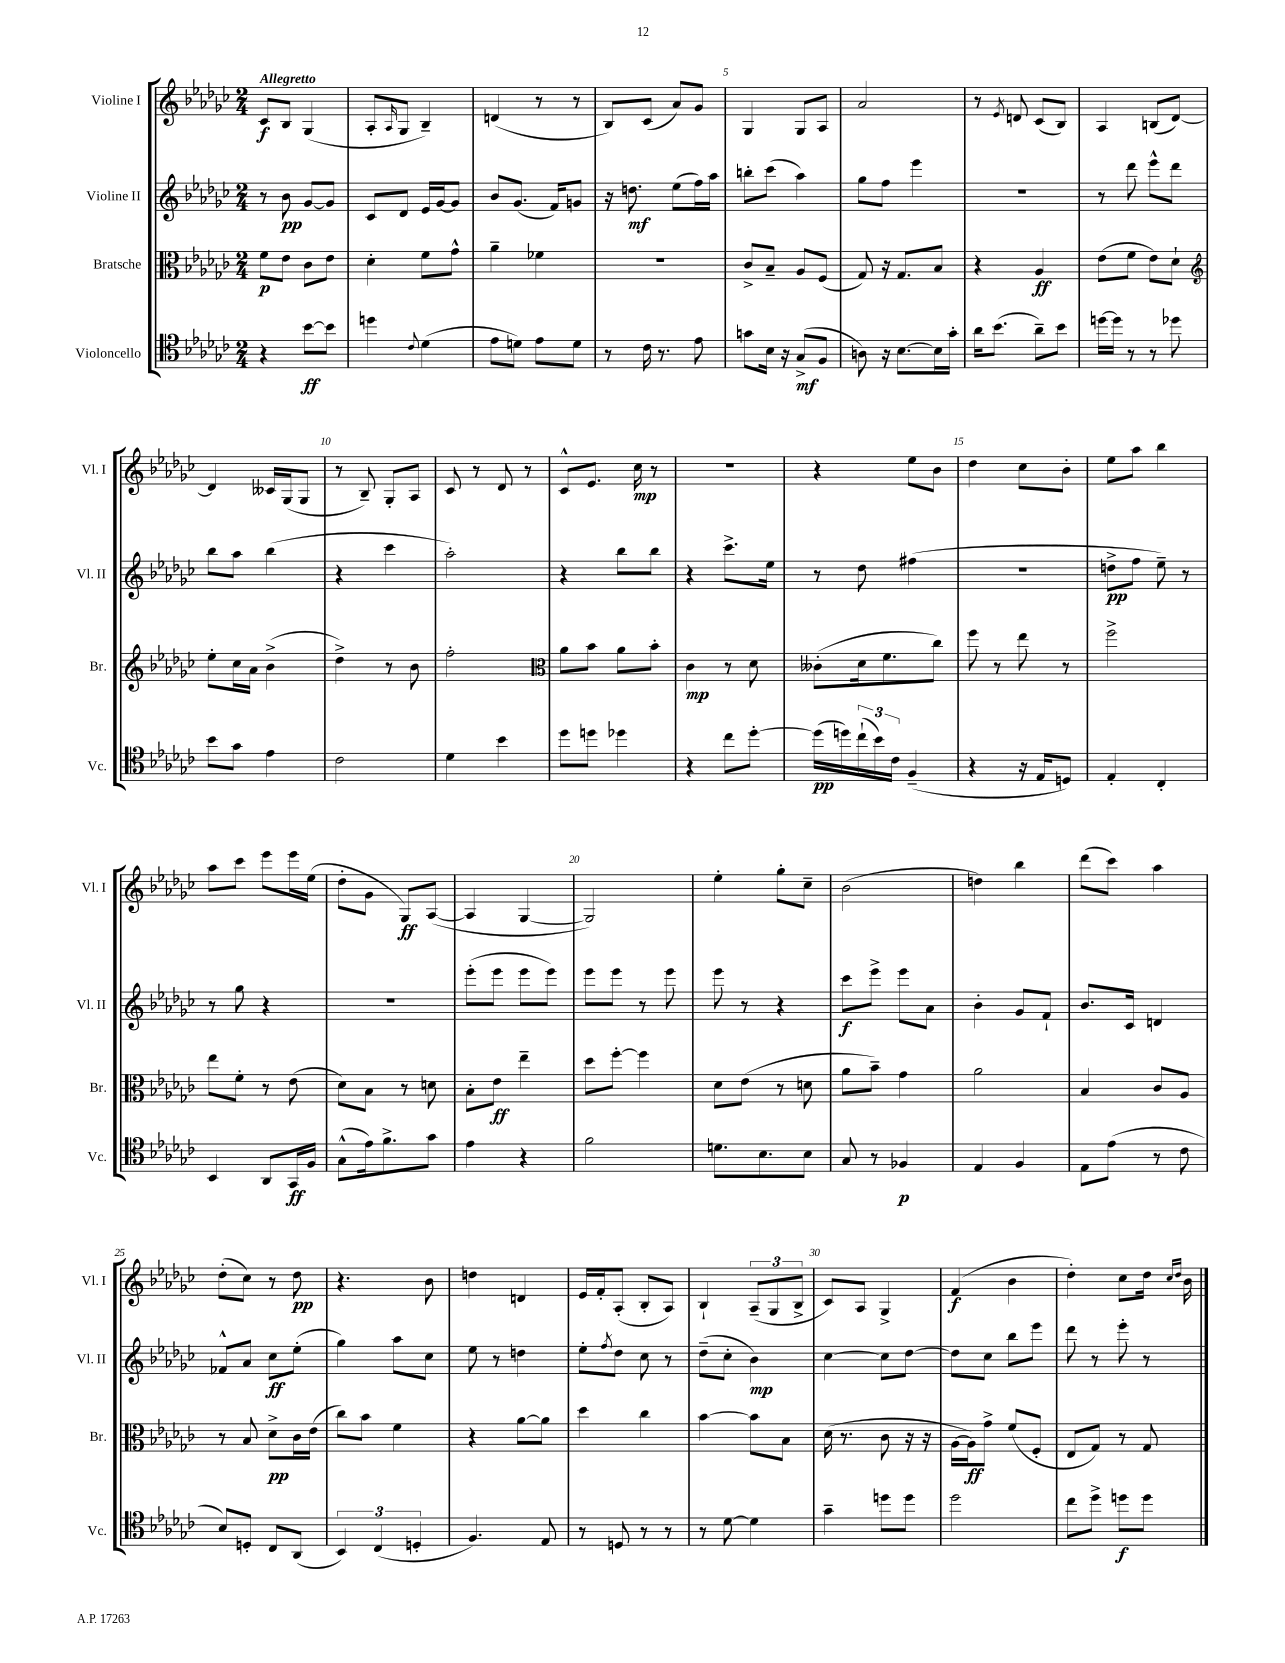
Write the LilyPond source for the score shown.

<<
\new StaffGroup <<
\new Staff = "s0" \with { instrumentName = "Violine I" shortInstrumentName = "Vl. I" } {
    \clef treble \key ges \major \numericTimeSignature \time 2/4 \tempo "Allegretto"
    ces'8\f bes8 ges4( |
    aes8-. \grace { aes16 } ges8 bes4--) |
    d'4( r8 r8 |
    bes8) ces'8( aes'8) ges'8 |
    ges4 ges8 aes8 |
    aes'2 |
    r8 \acciaccatura { ees'8 } d'8 ces'8( bes8) |
    aes4 b8( des'8~) |
    des'4 ceses'16 ges16( ges8 |
    r8 bes8--) ges8-. aes8 |
    ces'8 r8 des'8 r8 |
    ces'8-^ ees'8. ces''16\mp r8 |
    R2 |
    r4 ees''8 bes'8 |
    des''4 ces''8 bes'8-. |
    ees''8 aes''8 bes''4 |
    aes''8 ces'''8 ees'''8 ees'''16 ees''16( |
    des''8-. ges'8 ges8\ff) aes8~( |
    aes4 ges4~ |
    ges2) |
    ees''4-. ges''8-. ces''8-- |
    bes'2( |
    d''4) bes''4 |
    des'''8( ces'''8) aes''4 |
    des''8-.( ces''8) r8 des''8\pp |
    r4. bes'8 |
    d''4 d'4 |
    ees'16 f'16-. aes8-.( bes8-. aes8) |
    bes4-! \tuplet 3/2 { aes8--( ges8 bes8-> } |
    ces'8) aes8 ges4-> |
    f'4\f( bes'4 |
    des''4-.) ces''8 des''16 \grace { ces''16 des''16 } bes'16 \bar "|." |
}
\new Staff = "s1" \with { instrumentName = "Violine II" shortInstrumentName = "Vl. II" } {
    \clef treble \key ges \major \numericTimeSignature \time 2/4
    r8 bes'8\pp ges'8~ ges'8 |
    ces'8 des'8 ees'16 ges'16~ ges'8 |
    bes'8 ges'8.( f'16) g'8 |
    r16 d''8.\mf ees''8( f''16) aes''16 |
    b''8-. ces'''8( aes''4) |
    ges''8 f''8 ees'''4 |
    r2 |
    r8 des'''8 ees'''8-^ des'''8 |
    bes''8 aes''8 bes''4( |
    r4 ces'''4 |
    aes''2-.) |
    r4 bes''8 bes''8 |
    r4 ces'''8.-> ees''16 |
    r8 des''8 fis''4( |
    r2 |
    d''8->\pp f''8 ees''8--) r8 |
    r8 ges''8 r4 |
    R2 |
    ees'''8-.( ees'''8 ees'''8 ees'''8) |
    ees'''8 ees'''8 r8 ees'''8 |
    ees'''8 r8 r4 |
    ces'''8\f ees'''8-> ees'''8 aes'8 |
    bes'4-. ges'8 f'8-! |
    bes'8. ces'16 d'4 |
    fes'8-^ aes'8 ces''8\ff ees''8-.( |
    ges''4) aes''8 ces''8 |
    ees''8 r8 d''4 |
    ees''8-. \acciaccatura { f''8 } des''8 ces''8 r8 |
    des''8--( ces''8-. bes'4\mp) |
    ces''4~ ces''8 des''8~ |
    des''8 ces''8 bes''8 ees'''8 |
    des'''8 r8 ees'''8-. r8 \bar "|." |
}
\new Staff = "s2" \with { instrumentName = "Bratsche" shortInstrumentName = "Br." } {
    \clef alto \key ges \major \numericTimeSignature \time 2/4
    f'8\p ees'8 ces'8 ees'8 |
    des'4-. f'8 ges'8-^ |
    aes'4-- fes'4 |
    r2 |
    ces'8-> bes8-- aes8 f8( |
    ges8) r16 ges8. bes8 |
    r4 aes4\ff |
    ees'8( f'8 ees'8) des'8-! |
    \clef treble ees''8-. ces''16 aes'16 bes'4->( |
    des''4->) r8 bes'8 |
    f''2-. |
    \clef alto aes'8 bes'8 aes'8 bes'8-. |
    ces'4\mp r8 des'8 |
    ceses'8-.( des'16 f'8. ces''8) |
    f''8 r8 ees''8 r8 |
    f''2-> |
    ees''8 f'8-. r8 ees'8( |
    des'8) bes8 r8 d'8 |
    bes8-. ees'8\ff ees''4-- |
    des''8 f''8~-. f''4 |
    des'8 ees'8( r8 d'8 |
    aes'8 bes'8--) ges'4 |
    aes'2 |
    bes4 ces'8 aes8 |
    r8 bes8 des'8->\pp ces'16 ees'16( |
    ces''8) bes'8 f'4 |
    r4 aes'8~ aes'8 |
    des''4 ces''4 |
    bes'4~ bes'8 bes8 |
    des'16( r8. ces'8 r16 r16 |
    aes16~ aes16\ff) ges'8-> f'8( f8-. |
    ees8 ges8) r8 ges8 \bar "|." |
}
\new Staff = "s3" \with { instrumentName = "Violoncello" shortInstrumentName = "Vc." } {
    \clef tenor \key ges \major \numericTimeSignature \time 2/4
    r4 bes'8~\ff bes'8 |
    d''4 \appoggiatura { ces'8 } des'4( |
    ees'8 d'8) ees'8 d'8 |
    r8 ces'16 r8. ees'8 |
    g'8 bes16 r16 ges8->\mf( f8 |
    a8) r16 bes8.~ bes16 ges'16-. |
    aes'16 bes'8.( aes'8--) bes'8 |
    d''16~ d''16 r8 r8 des''8 |
    bes'8 ges'8 ees'4 |
    ces'2 |
    des'4 bes'4 |
    des''8 d''8 des''4 |
    r4 ces''8 des''8~-. |
    des''16\pp( d''16) \tuplet 3/2 { ces''16-!( bes'16) ces'16 } f4--( |
    r4 r16 ees16 d8) |
    ees4-. ces4-. |
    bes,4 aes,8 ges,16\ff f16 |
    ges8-^( ees'16) f'8.-> ges'8 |
    ees'4 r4 |
    f'2 |
    d'8. bes8. bes8 |
    ges8 r8 fes4\p |
    ees4 f4 |
    ees8 ees'8( r8 ces'8 |
    bes8) d8-. ces8 aes,8( |
    \tuplet 3/2 { bes,4) ces4( d4-. } |
    f4.) ees8 |
    r8 d8 r8 r8 |
    r8 des'8~ des'4 |
    ges'4-- d''8 d''8 |
    des''2 |
    ces''8 des''8-> d''8\f d''8 \bar "|." |
}
>>
>>
\layout { \context { \Score \override BarNumber.break-visibility = ##(#f #t #t) barNumberVisibility = #(every-nth-bar-number-visible 5) } }
